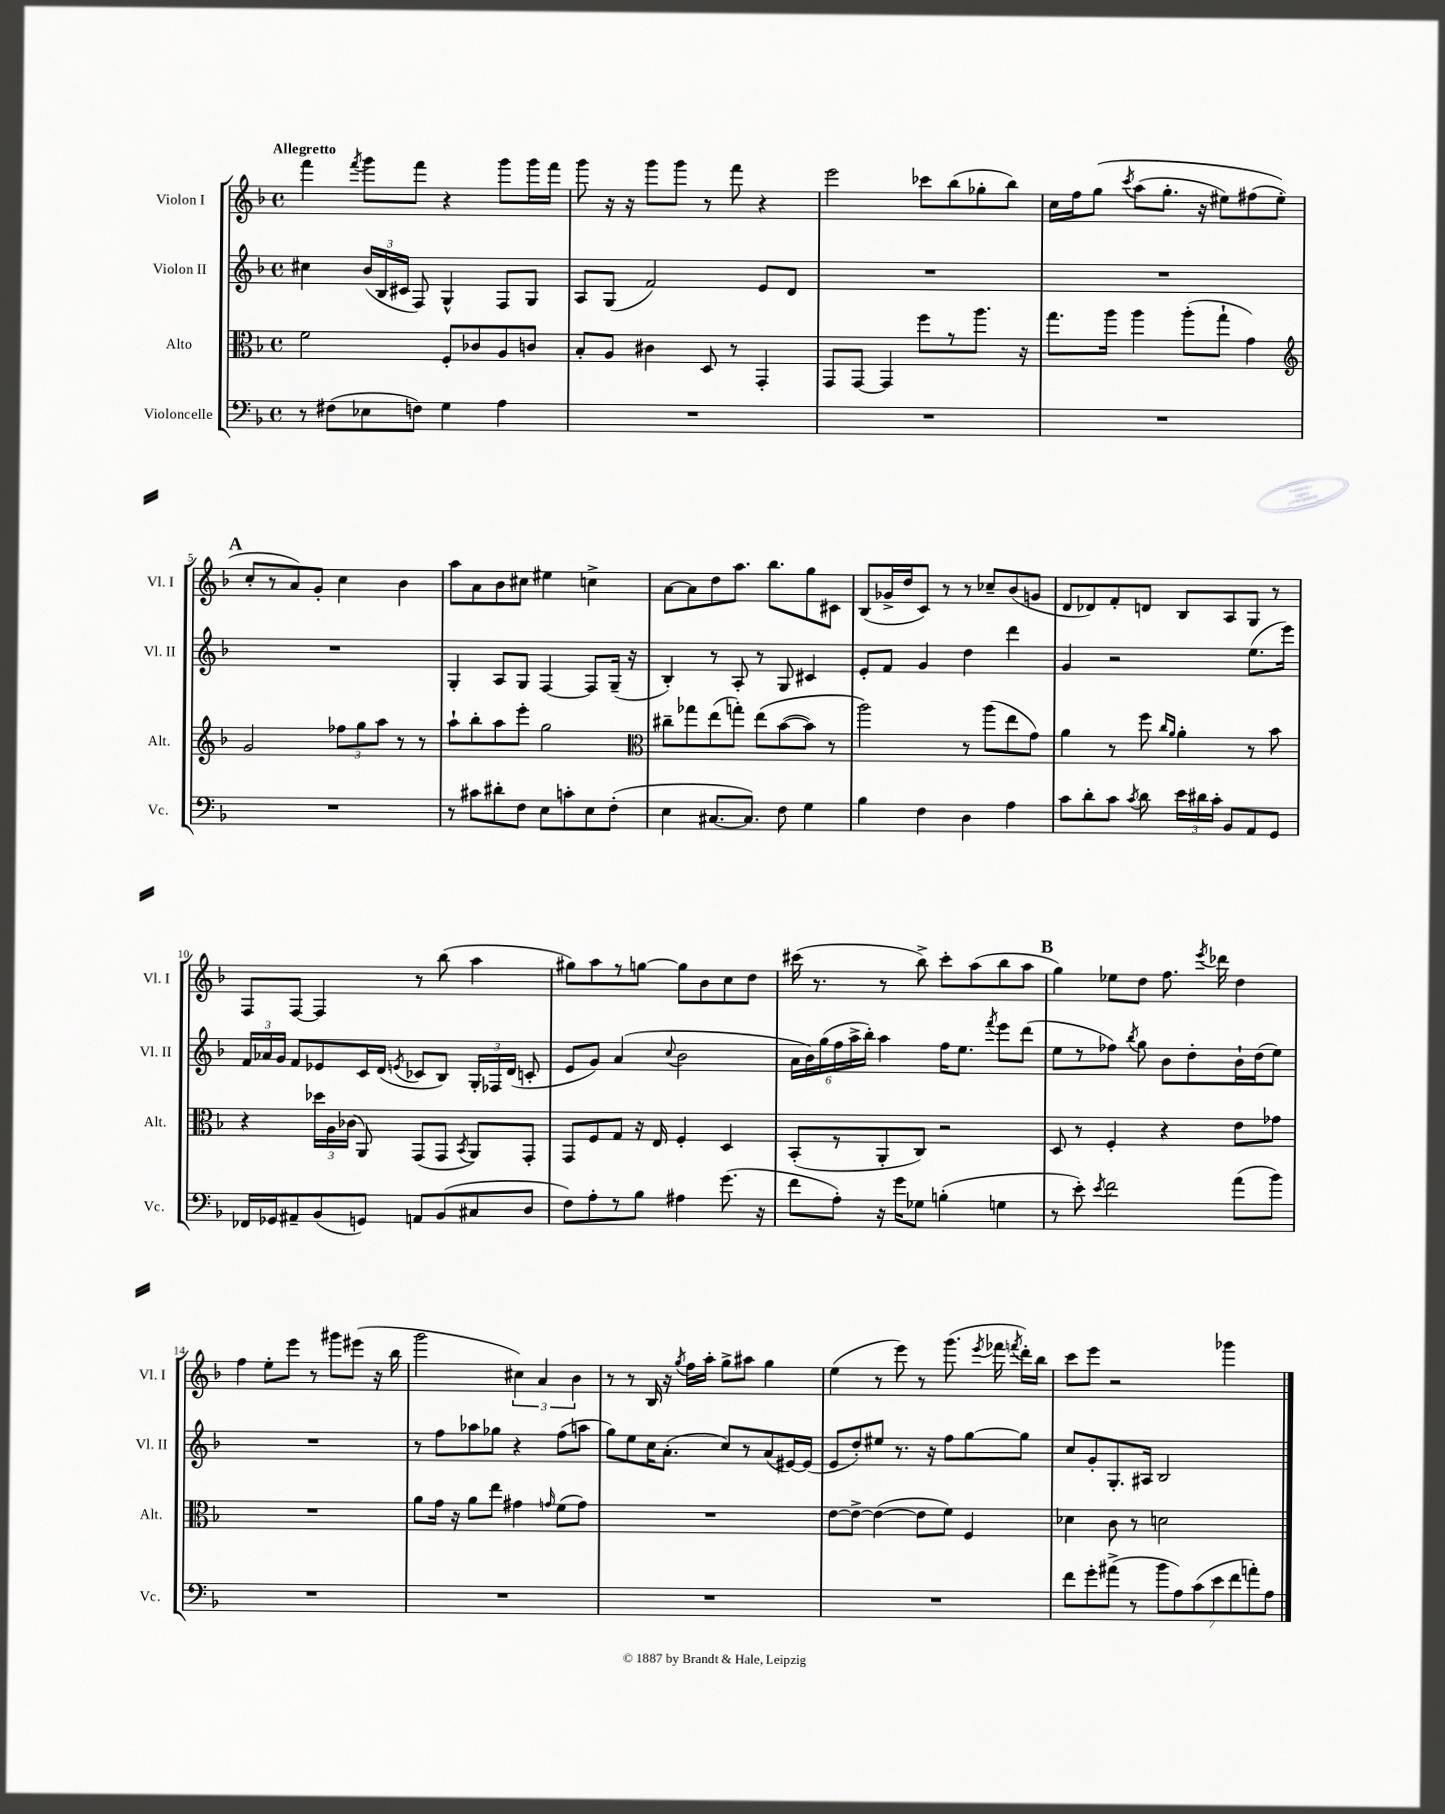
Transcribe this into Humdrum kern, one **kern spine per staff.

**kern	**kern	**kern	**kern
*staff4	*staff3	*staff2	*staff1
*clefF4	*clefC3	*clefG2	*clefG2
*k[b-]	*k[b-]	*k[b-]	*k[b-]
*M4/4	*M4/4	*M4/4	*M4/4
*met(c)	*met(c)	*met(c)	*met(c)
8r	2f	4cc#	4fff
(8F#	.	.	.
.	.	.	8qfff
8E-	.	(24b-	8ggg
.	.	24B-	.
.	.	24c#	.
8F)	.	8F)	8fff
4G	8F'	4G^^	4r
.	8c-	.	.
4A	8A	8F	8ggg
.	8c	8G	16ggg
.	.	.	16fff
=	=	=	=
1r	8B-'	8A	8ggg
.	8A	(8G	16r
.	.	.	16r
.	4c#	2f)	8ggg
.	.	.	8ggg
.	8D	.	8r
.	8r	.	8fff
.	4GG'	8e	4r
.	.	8d	.
=	=	=	=
1r	8GG	1r	2eee
.	[8GG	.	.
.	4GG]	.	.
.	8ff	.	8ccc-
.	8r	.	(8bb-
.	8.aa	.	8gg-'
.	.	.	8bb-)
.	16r	.	.
=	=	=	=
1r	8.gg	1r	16cc
.	.	.	16ff
.	.	.	&(8gg
.	16aa	.	.
.	.	.	8qccc
.	4aa	.	(8aa
.	.	.	8.gg'
.	(8aa'	.	.
.	.	.	16r
.	8gg`	.	8ee#)
.	4g)	.	(8ff#
.	.	.	8ee#'&)
=	=	=	=
*	*clefG2	*	*
1r	2g	1r	8cc'
.	.	.	8r
.	.	.	8a)
.	.	.	8g'
.	12ff-	.	4cc
.	12gg	.	.
.	12aa	.	.
.	8r	.	4b-
.	8r	.	.
=	=	=	=
8r	8aa`	4G'	8aa
8c#	8bb-'	.	8a
8d#'	8aa	8A	8b-
8F	8eee'	8G	8cc#
8E	2gg	[4F	4ee#
8c'	.	.	.
8E	.	8F]	4cc^
(8F'	.	(16G~	.
.	.	16r	.
=	=	=	=
*	*clefC3	*	*
4E	8cc#~	4B-')	[8a
.	8gg-	.	8a]
[8.C#	(8ee	8r	8dd
.	8gg')	8A'	8.aa
8.C#])	.	.	.
.	&(8ee	8r	.
.	.	.	8.bb-
8F	([8b-	8G	.
4G	8b-])	4c#	8gg
.	8r	.	8c#
=	=	=	=
4B-	2aa&)	8e'	(8B-
.	.	8f	16g-^
.	.	.	16dd
4F	.	4g	8c)
.	.	.	8r
4D	8r	4dd	8r
.	(8aa	.	8cc-~
4A	8ee	4ddd	(8b-
.	8g)	.	8g
=	=	=	=
8c	4a	4g	8d
8d'	.	.	8d-)
8c	8r	2r	8f'
8qc	.	.	.
8d	8ff	.	8d
.	16qqcc	.	.
.	16qqa	.	.
24e	4a'	.	8B-
24d#	.	.	.
24c'	.	.	.
8BB-	.	.	8A
8AA	8r	(8.ee	8G
8GG	8b-	.	8r
.	.	16eee)	.
=	=	=	=
16FF-	4r	24f	8F
.	.	24a-	.
16GG-	.	.	.
.	.	24g	.
8AA#~	.	8f	[8F
(8BB-	24dd-	8e-	4F]
.	24A	.	.
.	(24c-	.	.
8GG)	8AA)	16c	.
.	.	(16d	.
.	.	8qe	.
8AA	(8GG	8c-	8r
(8BB-	8GG	8B-)	(8bb-
.	8qBB-	.	.
8C#	8AA)	24G'	4aa
.	.	24F-	.
.	.	(24d	.
8D	8GG'	8c'	.
=	=	=	=
8F)	8GG	8e	8gg#)
8A'	8F	8g)	8aa
8r	8G	(4a	8r
8B-	16r	.	[8gg
.	16E	.	.
.	.	8qqcc	.
4A#	4F'	2b-	8gg]
.	.	.	8b-
(8.g	4D	.	8cc
.	.	.	8dd
16r	.	.	.
=	=	=	=
8f	(8BB-'	24a	(16ccc#
.	.	24b-)	.
.	.	.	8.r
.	.	(24gg	.
8A')	8r	24ff	.
.	.	24aa^	.
.	.	24bb-')	.
16r	8AA'	4aa	8r
16g	.	.	.
8G-	8C)	.	8bb-^)
(4B'	2r	16ff	8ccc#'
.	.	8.ee	.
.	.	.	(8aa
.	.	8qfff	.
4G	.	8eee	8bb-
.	.	(8ddd	8aa
=	=	=	=
8r	8D	8ee	4gg)
8e')	8r	8r	.
8qe	.	.	.
2f	4F'	8ff-)	8ee-
.	.	8qbb-	.
.	.	8gg	8dd
.	4r	8b-	8.ff
.	.	8dd'	.
.	.	.	8qeee
.	.	.	16ddd-
(8a	8e	16b-`	4dd
.	.	(16dd	.
8b-)	8g-	8ee)	.
=	=	=	=
1r	1r	1r	4ff
.	.	.	8ee'
.	.	.	8eee
.	.	.	8r
.	.	.	8ggg#
.	.	.	(8eee#
.	.	.	16r
.	.	.	16bb-
=	=	=	=
1r	8a	8r	2ggg
.	16g	8ff	.
.	16r	.	.
.	8a	8aa-	.
.	8ee	8gg-	.
.	4g#	4r	6cc#)
.	.	.	6a
.	16qqg	.	.
.	(8f	(8ff	.
.	.	.	6b-
.	8g)	8aa	.
=	=	=	=
1r	1r	8gg)	8r
.	.	8ee	8r
.	.	16cc	16B-
.	.	(8.a'	16r
.	.	.	8qgg
.	.	.	16ff
.	.	.	16aa'
.	.	8cc)	8gg^
.	.	8r	8aa#
.	.	(8a	4gg
.	.	[16e#)	.
.	.	(16e#]	.
=	=	=	=
1r	[8e	8e	(4ee
.	8e^_	8dd')	.
.	(4e_	8ee#	8r
.	.	8.r	8eee)
.	8e]	.	8r
.	.	16r	.
.	8f)	8ff	(8.ggg
.	4F	[8gg	.
.	.	.	8qeee
.	.	.	16fff-
.	.	.	8qfff
.	.	8gg]	16ddd')
.	.	.	16bb-
=	=	=	=
8f	4d-	8cc	8ccc
8g'	.	8g'	8eee
(8a#^	8c	8.G'	2r
8r	8r	.	.
.	.	16A#	.
14b-	2d	2B-	.
14A)	.	.	.
(14c	.	.	.
14e	.	.	.
.	.	.	4ggg-
14f	.	.	.
14a')	.	.	.
14A	.	.	.
==	==	==	==
*-	*-	*-	*-
